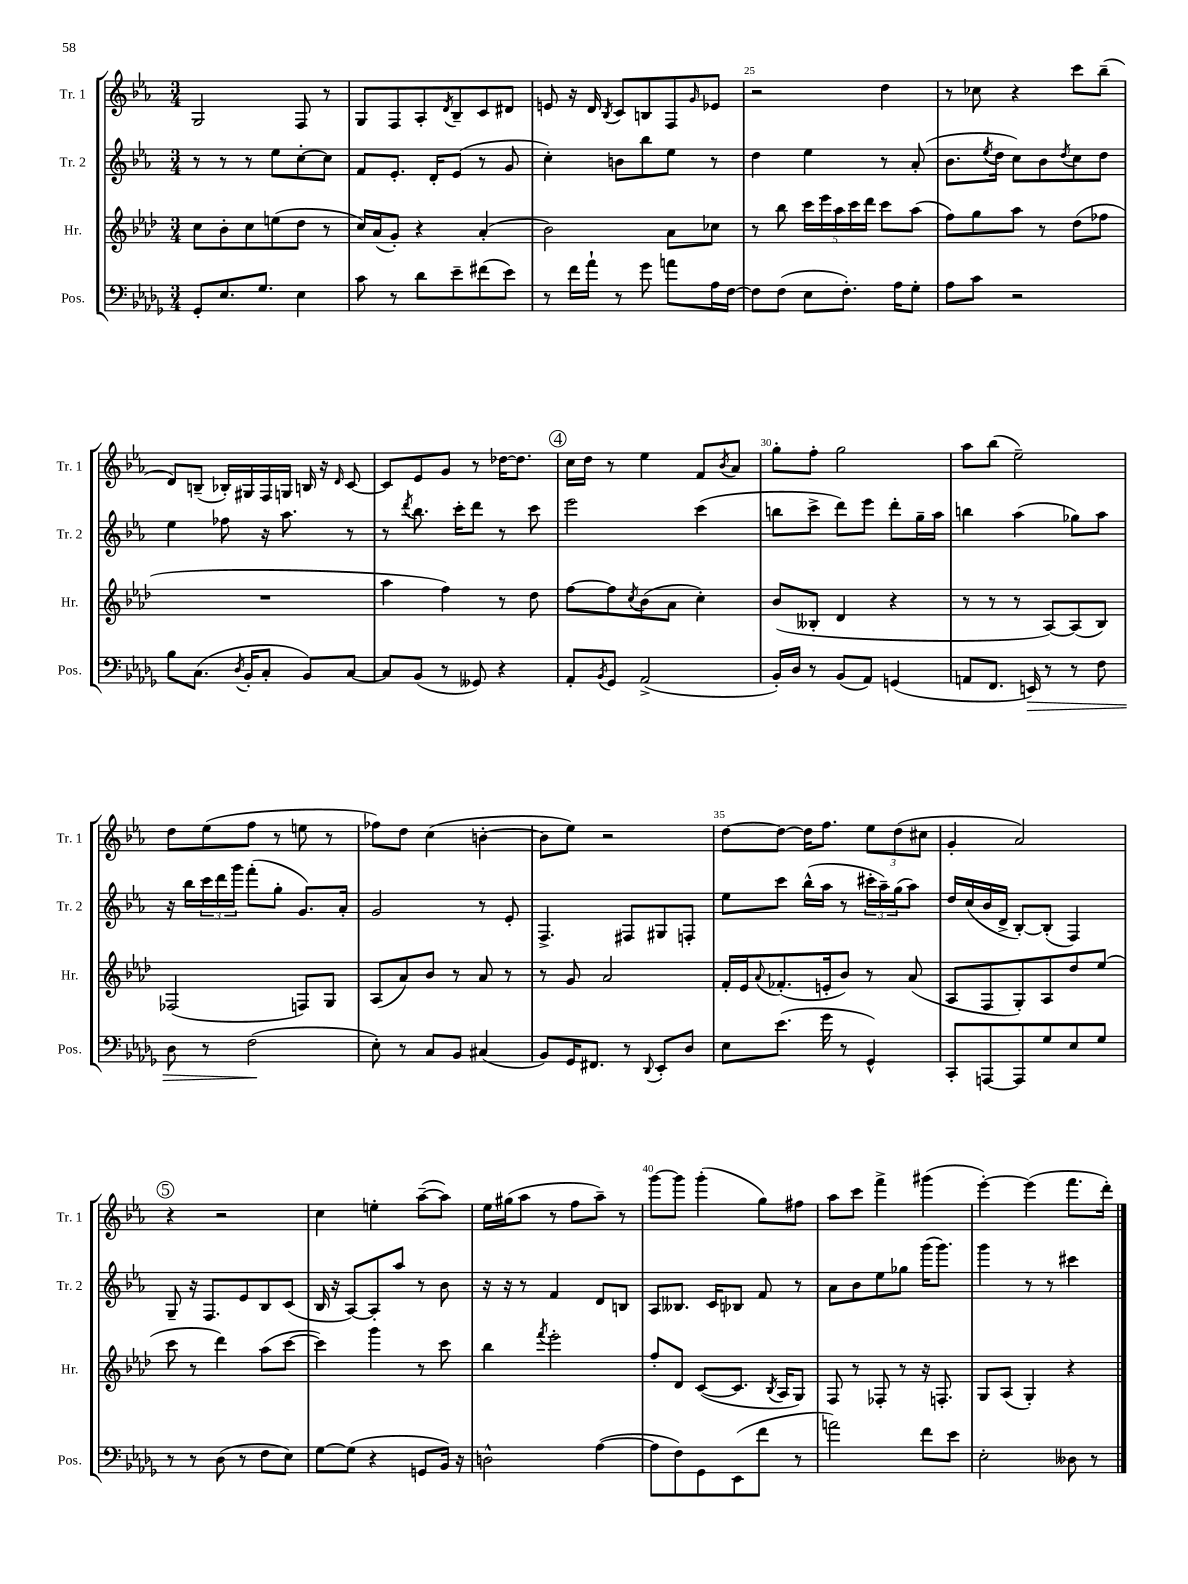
<<
\new StaffGroup <<
\new Staff = "s0" \with { instrumentName = "Tr. 1" shortInstrumentName = "Tr. 1" } {
    \clef treble \key ees \major \numericTimeSignature \time 3/4
    g2 f8 r8 |
    g8 f8 aes8-. \acciaccatura { d'8 } bes8-- c'8 dis'8 |
    e'8 r16 d'16 \acciaccatura { bes8 } c'8 b8 f8 \grace { g'16 } ees'8 |
    r2 d''4 |
    r8 ces''8 r4 c'''8 bes''8--( |
    d'8) b8--( bes16-.) gis16 f16 g16 b16 r16 \grace { d'16 } c'8~ |
    c'8 ees'8 g'8 r8 des''16~ des''8. |
    \mark \markup { \circle "4" } c''16 d''16 r8 ees''4 f'8 \acciaccatura { bes'8 } aes'8 |
    g''8-. f''8-. g''2 |
    aes''8 bes''8( ees''2--) |
    d''8 ees''8( f''8 r8 e''8 r8 |
    fes''8) d''8 c''4( b'4~-. |
    b'8 ees''8) r2 |
    d''8~ d''8~ d''16 f''8. \tuplet 3/2 { ees''8 d''8( cis''8 } |
    g'4-. aes'2) |
    \mark \markup { \circle "5" } r4 r2 |
    c''4 e''4-. aes''8~--( aes''8) |
    ees''16 gis''16( aes''8 r8 f''8 aes''8--) r8 |
    g'''8~ g'''8 g'''4-.( g''8) fis''8 |
    aes''8 c'''8 f'''4-> gis'''4( |
    ees'''4~-.) ees'''4( f'''8. d'''16-.) \bar "|." |
}
\new Staff = "s1" \with { instrumentName = "Tr. 2" shortInstrumentName = "Tr. 2" } {
    \clef treble \key ees \major \numericTimeSignature \time 3/4
    r8 r8 r8 ees''8 c''8~-. c''8 |
    f'8 ees'8.-. d'16-. ees'8( r8 g'8 |
    c''4-.) b'8 bes''8 ees''8 r8 |
    d''4 ees''4 r8 aes'8-.( |
    bes'8. \acciaccatura { ees''8 } d''16 c''8) bes'8 \acciaccatura { d''8 } c''8 d''8 |
    ees''4 fes''8 r16 aes''8. r8 |
    r8 \acciaccatura { d'''8 } bes''8. c'''16-. d'''8 r8 c'''8 |
    \mark \markup { \circle "4" } ees'''2 c'''4( |
    b''8 c'''8-> d'''8) ees'''8 d'''8-. g''16-- aes''16 |
    b''4 aes''4( ges''8) aes''8 |
    r16 bes''16 \tuplet 3/2 { c'''16 d'''16 g'''16 } f'''8-.( g''8-. g'8.) aes'16-. |
    g'2 r8 ees'8-. |
    f4.-> fis8 gis8 f8-. |
    ees''8 c'''8 bes''16-^( aes''16 r8 \tuplet 3/2 { cis'''16-. aes''16--) g''16( } aes''8) |
    d''16 c''16( bes'16 d'16-> bes8~-.) bes8-.( f4) |
    \mark \markup { \circle "5" } g8-- r16 f8. ees'8 bes8 c'8( |
    bes16 r16 aes8~) aes8-. aes''8 r8 bes'8 |
    r16 r16 r8 f'4 d'8 b8 |
    aes8 beses8. c'16 bes8 f'8 r8 |
    aes'8 bes'8 ees''8 ges''8 g'''16( g'''8.) |
    g'''4 r8 r8 cis'''4 \bar "|." |
}
\new Staff = "s2" \with { instrumentName = "Hr." shortInstrumentName = "Hr." } {
    \clef treble \key aes \major \numericTimeSignature \time 3/4
    c''8 bes'8-. c''8 e''8( des''8 r8 |
    c''16) aes'16( g'8-.) r4 aes'4-.( |
    bes'2) aes'8 ces''8 |
    r8 bes''8 \tuplet 5/4 { c'''16 ees'''16 aes''16 c'''16 des'''16 } c'''8 aes''8( |
    f''8) g''8 aes''8 r8 des''8( fes''8 |
    R2. |
    aes''4 f''4) r8 des''8 |
    \mark \markup { \circle "4" } f''8~ f''8 \acciaccatura { c''8 } bes'8( aes'8 c''4-.) |
    bes'8( beses8-. des'4 r4 |
    r8 r8 r8 aes8~) aes8( bes8) |
    fes2( f8) g8 |
    aes8( aes'8) bes'8 r8 aes'8 r8 |
    r8 g'8 aes'2 |
    f'16-. ees'16 \appoggiatura { aes'8 } fes'8.-.( e'16-. bes'8) r8 aes'8( |
    aes8 f8 g8-.) aes8 des''8 ees''8( |
    \mark \markup { \circle "5" } c'''8 r8 des'''4) aes''8( c'''8~ |
    c'''4) g'''4 r8 c'''8 |
    bes''4 \acciaccatura { f'''8 } ees'''2-. |
    f''8-. des'8 c'8~( c'8. \acciaccatura { bes8 } aes16 g8) |
    f8 r8 fes8-. r8 r16 f8.-. |
    g8 aes8( g4-.) r4 \bar "|." |
}
\new Staff = "s3" \with { instrumentName = "Pos." shortInstrumentName = "Pos." } {
    \clef bass \key des \major \numericTimeSignature \time 3/4
    ges,8-. ees8. ges8. ees4 |
    c'8 r8 des'8 ees'8-- fis'8( ees'8) |
    r8 f'16 aes'16-! r8 ges'8 a'8 aes16 f16~ |
    f8 f8( ees8 f8.-.) aes16 ges8-. |
    aes8 c'8 r2 |
    bes8 c8.( \acciaccatura { des8 } bes,16-. c8-. bes,8) c8~ |
    c8 bes,8( r8 geses,8) r4 |
    \mark \markup { \circle "4" } aes,8-. \acciaccatura { bes,8 } ges,8 aes,2->( |
    bes,16-.) des16 r8 bes,8( aes,8) g,4( |
    a,8 f,8. e,16\>) r8 r8 f8 |
    des8 r8 f2\!( |
    ees8-.) r8 c8 bes,8 cis4( |
    bes,8) ges,16 fis,8. r8 \appoggiatura { des,8 } ees,8-. des8 |
    ees8 ees'8.( ges'16 r8 ges,4-^) |
    c,8-. a,,8~ a,,8 ges8 ees8 ges8 |
    \mark \markup { \circle "5" } r8 r8 des8( r8 f8 ees8) |
    ges8~ ges8( r4 g,8 bes,16) r16 |
    d2-^ aes4~( |
    aes8 f8) ges,8 ees,8( f'8 r8 |
    a'2) f'8 ees'8 |
    ees2-. deses8 r8 \bar "|." |
}
>>
>>
\layout { \context { \Score currentBarNumber = #22 \override BarNumber.break-visibility = ##(#f #t #t) barNumberVisibility = #(every-nth-bar-number-visible 5) } }
